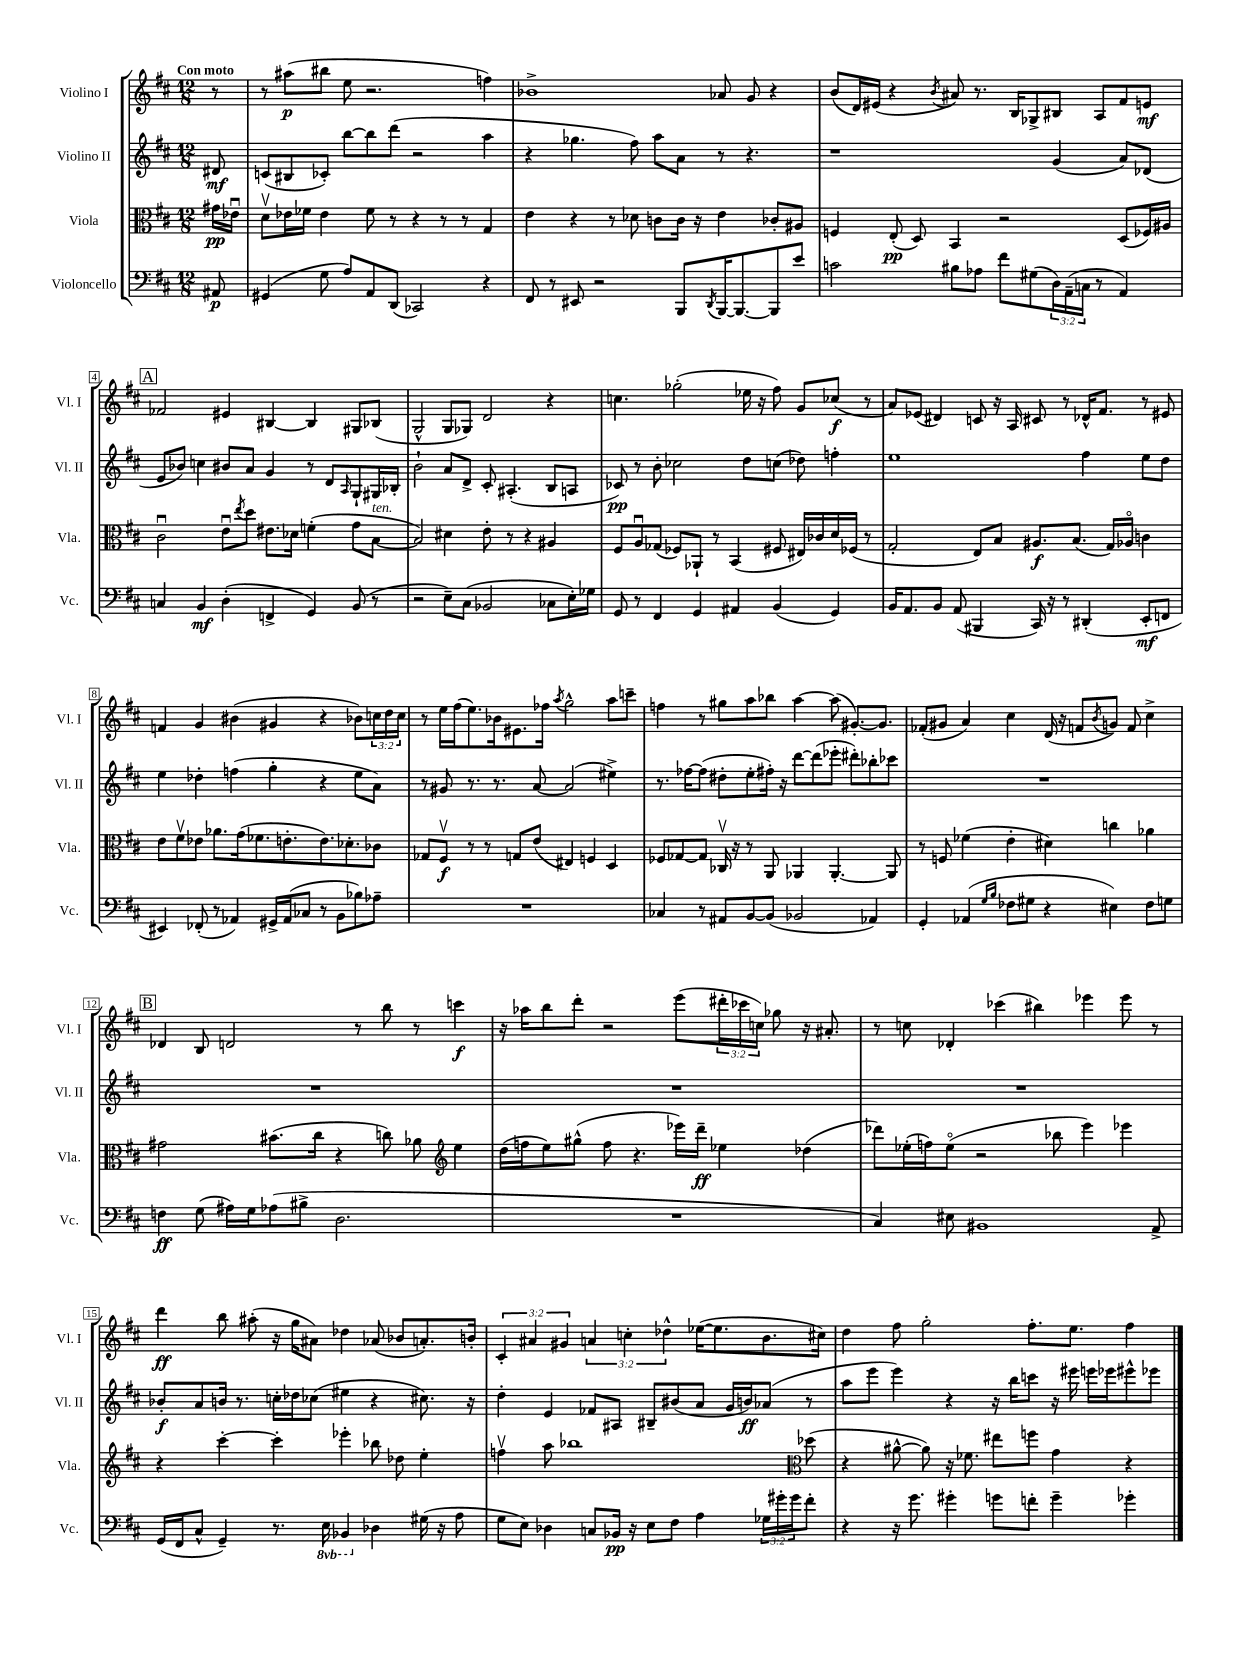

**kern	**kern	**kern	**kern
*staff4	*staff3	*staff2	*staff1
*clefF4	*clefC3	*clefG2	*clefG2
*k[f#c#]	*k[f#c#]	*k[f#c#]	*k[f#c#]
*M12/8	*M12/8	*M12/8	*M12/8
8AA#	16g#	8d#	8r
.	16e-u	.	.
=	=	=	=
(4GG#	8dv	(8c	8r
.	16e-	8B#	(8aa#
.	16f-	.	.
8G	4e-	8c-')	8bb#
8A)	.	[8bb	8ee
8AA	8f-	8bb]	2.r
(8DD	8r	(8ddd	.
2CC-)	4r	2r	.
.	8r	.	.
.	8r	.	.
4r	4G	4aa	4ff)
=	=	=	=
8FF#	4e	4r	1b-^
8r	.	.	.
8EE#	4r	4.gg-	.
2r	.	.	.
.	8r	.	.
.	8d-	8ff#)	.
.	8c	8aa	.
8BBB	16c	8a	.
.	16r	.	.
8qDD	.	.	.
[16BBB	4e	8r	8a-
8.BBB_	.	.	.
.	.	4.r	8g
8BBB]	8c-'	.	4r
8e	8A#	.	.
=	=	=	=
2c	4F	1r	(8b
.	.	.	16d)
.	.	.	(16e#
.	(8E'	.	4r
.	8D)	.	.
.	.	.	8qb
8B#	4BB	.	8a#)
8A-	.	.	8.r
8f#	2r	.	.
.	.	.	16B
(8G#	.	.	8G-^
24D)	.	(4g	8B#
(24AA~	.	.	.
24C	.	.	.
8r	.	.	8A
4AA)	(8D	8a)	8f#
.	16F-)	(8d-	8e
.	16A#	.	.
=	=	=	=
4C	2c#u	8e	2f-
.	.	8b-)	.
4BB	.	4cc	.
(4D'	8eu	8b#	4e#
.	8qee	.	.
.	8dd	8a	.
4FF^	8.e#	4g	[4B#
.	16d-	.	.
4GG)	(4f'	8r	4B#]
.	.	8d	.
.	.	16qqA	.
(8BB	8g	8G`	8G#
8r	[8B	16G#	(8B-
.	.	16B-'	.
=	=	=	=
2r	2B])	2b`	2G^^
8E~)	4d#	8a	8G
(8C#	.	8d^	8G-)
2BB-	8e'	8c#'	2d
.	8r	(4.A#'	.
.	4r	.	.
8C-	4A#	8B	4r
16E')	.	8A	.
16G-	.	.	.
=	=	=	=
8GG	8F#	8c-)	4.cc
8r	8Au	8r	.
4FF#	(8G-	8b'	.
.	8F-)	2cc-	(2gg-'
4GG	8AA-`	.	.
.	8r	.	.
4AA#	(4BB	.	.
.	.	8dd	16ee-
.	.	.	16r
(4BB	8F#	(8cc	8ff#)
.	16E#)	8dd-)	8g
.	16c-	.	.
4GG)	16d	4ff'	(8cc-
.	(16F-	.	.
.	8r	.	8r
=	=	=	=
16BB	2G'	1ee	8a)
8.AA	.	.	.
.	.	.	(8e-
8BB	.	.	4d#)
(8AA	.	.	.
4BBB#	8E)	.	8c
.	8B	.	16r
.	.	.	16A
16CC#)	8.A#	.	8c#
16r	.	.	.
8r	.	.	8r
.	(8.B	.	.
(4DD#'	.	4ff#	16d-^^
.	.	.	8.f#
.	16G)	.	.
.	16A-o	.	.
8EE'	4c	8ee	8r
8FF	.	8dd	8e#
=	=	=	=
4EE#)	8e	4ee	4f
.	8f#v	.	.
(8FF-'	8e-	4dd-'	4g
8r	8.a-	.	.
4AA-)	.	(4ff	(4b#
.	(16g	.	.
.	8.f-	.	.
16GG#^	.	4gg'	4g#
(16AA-	8.e'	.	.
8C-	.	.	.
8r	8.e)	4r	4r
8BB	.	.	.
.	8.d-'	.	.
8B-)	.	8ee	8b-)
8A-~	8c-	8a)	24cc
.	.	.	24dd
.	.	.	24cc
=	=	=	=
1.r	8G-	8r	8r
.	8F#v	8g#	16ee
.	.	.	(16ff#
.	8r	8.r	8.ee)
.	8r	.	.
.	.	8.r	16b-
.	8G	.	8.e#
.	(8e	[8a	.
.	.	.	16ff-
.	.	.	8qaa
.	4E#)	(2a]	2gg^^
.	4F	.	.
.	4D	4ee#^)	8aa
.	.	.	8ccc~
=	=	=	=
4C-	8F-	8.r	4ff
.	[8G-	.	.
.	.	[16ff-	.
8r	8G-]	(8ff-]	8r
8AA#	16C-v	8dd#'	8gg#
.	16r	.	.
[8BB	8r	8ee'	8aa
(8BB]	8AA	16ff#')	8bb-
.	.	16r	.
2BB-	4AA-	[8ddd	[4aa
.	.	(8ddd]	.
.	[4.AA-'	8eee-'	(8aa]
.	.	8ddd#')	[8.g#')
4AA-)	.	8bb-'	.
.	.	.	8.g#]
.	8AA-]	8ccc-	.
=	=	=	=
4GG'	8r	1.r	(8f-'
.	8F	.	8g#
(4AA-	(4f-	.	4a)
16qqG	.	.	.
16qqB	.	.	.
8F-	4e'	.	4cc#
8G#	.	.	.
4r	4d#)	.	(16d
.	.	.	16r
.	.	.	8f
.	.	.	8qb
4E#)	4cc	.	8g)
.	.	.	8f
8F-	4a-	.	4cc#^
8G	.	.	.
=	=	=	=
4F	2g#	1.r	4d-
(8G	.	.	8B
16A#)	.	.	2d
16G	.	.	.
(8A-	(8.b#	.	.
8B#^	.	.	.
.	16cc#	.	.
2.D	4r	.	.
.	.	.	8r
.	8cc)	.	8bb
.	8a-	.	8r
*	*clefG2	*	*
.	4ee	.	4ccc
=	=	=	=
1.r	(16dd	1.r	16r
.	16ff	.	16aa-
.	8ee)	.	8bb
.	(8gg#^^	.	8ddd'
.	8ff	.	2r
.	4.r	.	.
.	16eee-)	.	(8eee
.	16ddd~	.	.
.	4ee-	.	24ddd#'
.	.	.	24ccc-
.	.	.	24cc)
.	.	.	8gg-
.	(4dd-	.	16r
.	.	.	8.a#'
=	=	=	=
4C#)	8ddd-)	1.r	8r
.	(16ee-'	.	8cc
.	16ff)	.	.
8E#	(8ee-o	.	4d-'
1BB#	2r	.	.
.	.	.	(4ccc-
.	.	.	4bb#)
.	8bb-	.	.
.	4eee)	.	4eee-
.	4eee-	.	8eee-
8AA^	.	.	8r
=	=	=	=
(16GG	4r	8b-'	4ddd
16FF#	.	.	.
8C#^^	.	8a	.
4GG~)	[4ccc#'	16b	8bb
.	.	8.r	.
.	.	.	(8aa#'
8.r	4ccc#']	16cc'	16r
.	.	16dd-	16gg
.	.	(8cc-	8a#)
16EE	.	.	.
4BBB-	4eee-'	4ee#	4dd-
4D-	8bb-	4r	(8a-
.	8dd-	.	8b-
(16G#	4ee'	8.cc#)	8.a')
16r	.	.	.
8A	.	.	.
.	.	16r	16b'
=	=	=	=
8G	4ffv	4dd'	6c#'
8E)	.	.	.
.	.	.	6a#
4D-	8aa	4e	.
.	.	.	6g#
.	1bb-	.	.
8C	.	8f-	6a
16BB-	.	8A#	.
.	.	.	6cc'
16r	.	.	.
8E	.	8B#~	.
.	.	.	6dd-^^
8F#	.	(8b#	.
4A	.	8a	([16ee-
.	.	.	8.ee-]
.	.	16g	.
.	.	16b)	.
24G-	.	(8a-	8.b
24g#'	.	.	.
24g#	.	.	.
*	*clefC3	*	*
8f#'	(8dd-	8r	.
.	.	.	16cc#)
=	=	=	=
4r	4r	8aa	4dd
.	.	8eee	.
16r	[8a#^^	4eee)	8ff#
8.g	.	.	.
.	8a#])	.	2gg'
4g#'	16r	4r	.
.	8.f-	.	.
8g	8ee#	16r	.
.	.	16bb	.
8f'	8ff	8ccc	8.ff#'
4g~	4g	16r	.
.	.	16eee#	8.ee
.	.	16eee	.
.	.	16eee-	.
4g-'	4r	8eee#^^	4ff#
.	.	8eee-	.
==	==	==	==
*-	*-	*-	*-
